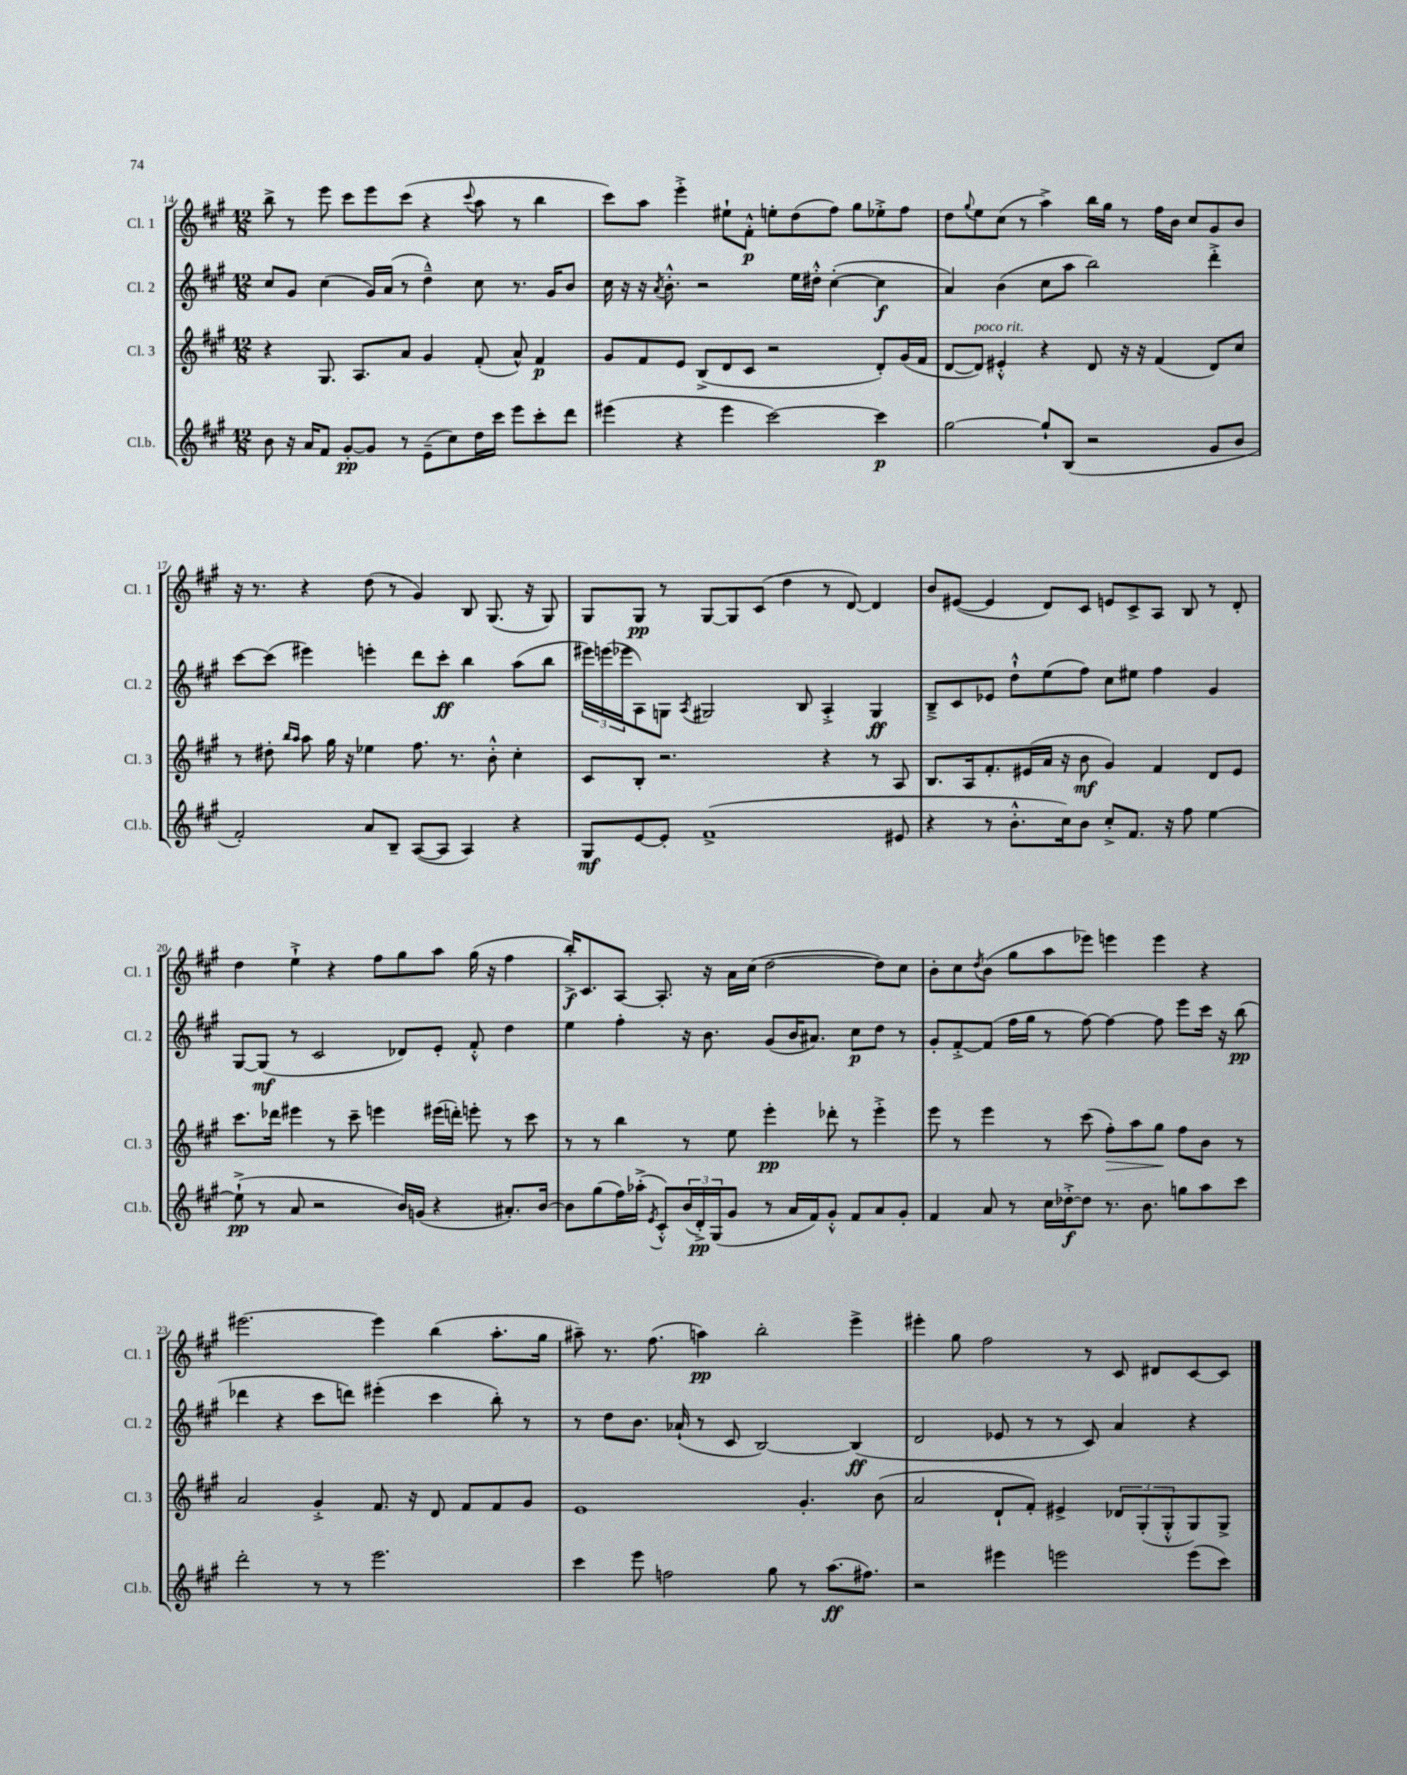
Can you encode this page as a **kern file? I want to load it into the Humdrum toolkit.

**kern	**dynam	**kern	**dynam	**kern	**dynam	**kern	**dynam
*part4	*part4	*part3	*part3	*part2	*part2	*part1	*part1
*staff4	*staff4	*staff3	*staff3	*staff2	*staff2	*staff1	*staff1
*I"Cl.b.	*	*I"Cl. 3	*	*I"Cl. 2	*	*I"Cl. 1	*
*I'Cl.b.	*	*I'Cl. 3	*	*I'Cl. 2	*	*I'Cl. 1	*
*clefG2	*	*clefG2	*	*clefG2	*	*clefG2	*
*k[f#c#g#]	*	*k[f#c#g#]	*	*k[f#c#g#]	*	*k[f#c#g#]	*
*M12/8	*	*M12/8	*	*M12/8	*	*M12/8	*
=14	=14	=14	=14	=14	=14	=14	=14
8b\	.	4r	.	8cc#/L	.	8bb^\	.
16r	.	.	.	8g#/J	.	8r	.
16a/KL	.	.	.	.	.	.	.
8f#/J	.	8.G#/	.	(4cc#\	.	8eee\	.
[8g#'/L	pp	.	.	.	.	8ccc#\L	.
.	.	8.A/L	.	.	.	.	.
8g#/J]	.	.	.	16g#/LL)	.	8eee\	.
.	.	.	.	(16a/JJ	.	.	.
8r	.	8a/J	.	8r	.	(8ccc#\J	.
(8e~\L	.	4g#/	.	4dd~^^\)	.	4r	.
8cc#\)	.	.	.	.	.	.	.
.	.	.	.	.	.	8qqccc#/	.
16dd\L	.	(8f#'/	.	8cc#\	.	8aa\	.
16ccc#\JJ	.	.	.	.	.	.	.
8eee\L	.	8a^^/)	.	8.r	.	8r	.
8ccc#'\	.	4f#/	p	.	.	4bb\	.
.	.	.	.	16g#/KL	.	.	.
8ddd\J	.	.	.	8b/J	.	.	.
=15	=15	=15	=15	=15	=15	=15	=15
(4eee#X\	.	8g#/L	.	16cc#\	.	8ccc#\L)	.
.	.	.	.	16r	.	.	.
.	.	8f#/	.	16r	.	8aa\J	.
.	.	.	.	8qa/	.	.	.
.	.	.	.	8.b'^^\	.	.	.
4r	.	8e/J	.	.	.	4eee'^\	.
.	.	(8B^/L	.	2r	.	.	.
4eee#\	.	8d/	.	.	.	8ee#X`\L	.
.	.	8c#/J	.	.	.	8f#'^^\J	p
[2ccc#\)	.	2r	.	.	.	8een'\L	.
.	.	.	.	16ee\LL	.	(8dd\	.
.	.	.	.	16dd#X'^^\JJ	.	.	.
.	.	.	.	([4cc#'\	.	8ff#\J)	.
.	.	.	.	.	.	8gg#\L	.
4ccc#\]	p	8d'/L)	.	4cc#\]	f	8ee-X'^\	.
.	.	(16g#/L	.	.	.	8ff#\J	.
.	.	16f#/JJ	.	.	.	.	.
=16	=16	=16	=16	=16	=16	=16	=16
[2gg#\	.	[8d/L	.	4a/)	.	8dd\L	.
.	.	.	.	.	.	8qqgg#/	.
!	!	!LO:TX:a:i:t=poco rit.	!	!	!	!	!
.	.	8d/J])	.	.	.	8ee\	.
.	.	4e#X'^^/	.	(4b\	.	(8cc#\J	.
.	.	.	.	.	.	8r	.
8gg#`/L]	.	4r	.	8cc#\L	.	4aa^\)	.
(8B/J	.	.	.	8aa\J	.	.	.
2r	.	8d/	.	2bb\)	.	16bb\LL	.
.	.	.	.	.	.	16gg#\JJ	.
.	.	16r	.	.	.	8r	.
.	.	16r	.	.	.	.	.
.	.	(4f#/	.	.	.	16ff#\LL	.
.	.	.	.	.	.	16b\JJ	.
.	.	.	.	.	.	8cc#/L	.
8g#/L	.	8d/L)	.	4ddd'^\	.	8g#/	.
8b/J	.	8cc#/J	.	.	.	8b/J	.
!!LO:LB:g=z
=17	=17	=17	=17	=17	=17	=17	=17
2f#'/)	.	8r	.	[8ccc#\L	.	16r	.
.	.	.	.	.	.	8.r	.
.	.	8dd#X'\	.	(8ccc#\J]	.	.	.
.	.	16qqbb/LL	.	.	.	.	.
.	.	16qqaa/JJ	.	.	.	.	.
.	.	8aa\	.	4eee#X\)	.	4r	.
.	.	16gg#\	.	.	.	.	.
.	.	16r	.	.	.	.	.
8a/L	.	4ee-X\	.	4eeen'\	.	(8dd\	.
8B~/J	.	.	.	.	.	8r	.
([8A/L	.	8.ff#\	.	8ddd\L	.	4g#/)	.
8A/J]	.	.	.	8ccc#'\J	ff	.	.
.	.	8.r	.	.	.	.	.
4A/)	.	.	.	4bb\	.	8B/	.
.	.	8b'^^\	.	.	.	(8.G#/	.
4r	.	4cc#'\	.	(8aa\L	.	.	.
.	.	.	.	.	.	16r	.
.	.	.	.	8bb\J	.	8G#/)	.
=18	=18	=18	=18	=18	=18	=18	=18
8G#/L	mf	8c#/L	.	24eee#X\LL)	.	8G#/L	.
.	.	.	.	(24eeen\	.	.	.
.	.	.	.	24eee-X\J	.	.	.
[8e/	.	8B'/J	.	8A\)	.	8G#/J	pp
8e'/J]	.	2.r	.	8Gn\J	.	8r	.
.	.	.	.	8qA/	.	.	.
(1f#^	.	.	.	2G#X/	.	[8G#/L	.
.	.	.	.	.	.	8G#/]	.
.	.	.	.	.	.	(8c#/J	.
.	.	.	.	.	.	4dd\	.
.	.	.	.	8B/	.	.	.
.	.	4r	.	4A'^/	.	8r	.
.	.	.	.	.	.	[8d/)	.
.	.	8r	.	4G#/	ff	4d/]	.
8e#X/	.	8A/	.	.	.	.	.
=19	=19	=19	=19	=19	=19	=19	=19
4r	.	8.B/L	.	8B~^/L	.	8b/L	.
.	.	.	.	8c#/	.	([8e#X/J	.
.	.	16A/k	.	.	.	.	.
8r	.	8.f#'/	.	8e-X/J	.	4e#/]	.
8.b'^^\L	.	.	.	8dd`^^\L	.	.	.
.	.	(16e#X/L	.	.	.	.	.
.	.	16a/JJ	.	(8ee\	.	8d/L)	.
16cc#\k)	.	16r	.	.	.	.	.
8b\J	.	8b\	mf	8ff#\J)	.	8c#/J	.
8cc#'^/L	.	4g#/)	.	8cc#\L	.	8en/L	.
8.f#/J	.	.	.	8ee#X\J	.	8c#^/	.
.	.	4f#/	.	4ff#\	.	8A/J	.
16r	.	.	.	.	.	.	.
8ff#\	.	.	.	.	.	8B/	.
[4ee\	.	8d/L	.	4g#/	.	8r	.
.	.	8e#/J	.	.	.	8d'/	.
!!LO:LB:g=z
=20	=20	=20	=20	=20	=20	=20	=20
(8ee`^\]	pp	8.ccc#\L	.	[8G#/L	.	4dd\	.
8r	.	.	.	(8G#/J]	mf	.	.
.	.	16ddd-X\Jk	.	.	.	.	.
8a/	.	4eee#X\	.	8r	.	4ee`^\	.
2r	.	.	.	2c#/	.	.	.
.	.	8r	.	.	.	4r	.
.	.	8ccc#~\	.	.	.	.	.
.	.	4eeen\	.	.	.	8ff#\L	.
16b/LL)	.	.	.	8d-X/L)	.	8gg#\	.
(16gn/JJ	.	.	.	.	.	.	.
4r	.	(16eee#X\LL	.	8e'/J	.	8aa\J	.
.	.	16dddn'\JJ)	.	.	.	.	.
.	.	8eeen'\	.	8f#'^^/	.	(16gg#\	.
.	.	.	.	.	.	16r	.
8.a#X'/L)	.	8r	.	4dd\	.	4ff#\	.
.	.	8ccc#\	.	.	.	.	.
[16b/Jk	.	.	.	.	.	.	.
=21	=21	=21	=21	=21	=21	=21	=21
8b\L]	.	8r	.	4ee\	.	16bb'^/KL)	f
.	.	.	.	.	.	8.c#/	.
(8gg#\	.	8r	.	.	.	.	.
16ff#\L)	.	4bb\	.	4ff#'\	.	[8A/J	.
(16aa-X'^\JJ	.	.	.	.	.	.	.
8qe/	.	.	.	.	.	.	.
8c#'^^/L)	.	.	.	.	.	8.A'/]	.
(24b/L	.	8r	.	16r	.	.	.
24d'^/)	pp	.	.	.	.	.	.
.	.	.	.	8.b\	.	16r	.
(24G#/J	.	.	.	.	.	.	.
8g#/J	.	8ee\	.	.	.	16a\LL	.
.	.	.	.	.	.	(16cc#\JJ	.
8r	.	4eee'\	pp	(8g#/L	.	[2dd\	.
16a/LL	.	.	.	16b/K	.	.	.
16f#/J)	.	.	.	8.a#X/J)	.	.	.
8g#'^^/J	.	8ddd-X'\	.	.	.	.	.
8f#/L	.	8r	.	8cc#\L	p	.	.
8a/	.	4eee'^\	.	8dd\J	.	8dd\L])	.
8g#'/J	.	.	.	8r	.	8cc#\J	.
=22	=22	=22	=22	=22	=22	=22	=22
4f#/	.	8eee\	.	8g#'/L	.	8b'\L	.
.	.	8r	.	[8f#'^/	.	8cc#\	.
.	.	.	.	.	.	8qdd/	.
8a/	.	4eee\	.	(8f#/J]	.	(8b\J	.
8r	.	.	.	16ff#\LL	.	8gg#\L	.
.	.	.	.	16gg#\JJ	.	.	.
16cc#\LL	.	8r	.	8r	.	8aa\	.
[16dd-X'^\J	f	.	.	.	.	.	.
8dd-\J]	.	(8ccc#\	.	[8ff#\)	.	8eee-X\J)	.
!	!	!	!LO:HP:b	!	!	!	!
8.r	.	8ff#'\L)	>	4ff#\_	.	4eeen\	.
.	.	8aa\	.	.	.	.	.
8.b\	.	.	.	.	.	.	.
.	.	8gg#\J	.	8ff#\]	.	4eee\	.
8ggn\L	.	8ff#\L	]	8eee\L	.	.	.
8aa\	.	8b\J	.	16ccc#\Jk	.	4r	.
.	.	.	.	16r	.	.	.
8ccc#\J	.	8r	.	(8bb\	pp	.	.
!!LO:LB:g=z
=23	=23	=23	=23	=23	=23	=23	=23
2ddd'\	.	2a/	.	4ddd-X\	.	[2.eee#X\	.
.	.	.	.	4r	.	.	.
8r	.	4g#'^/	.	8ccc#\L	.	.	.
8r	.	.	.	8dddn\J)	.	.	.
2.eee\	.	8.f#/	.	(4eee#X'\	.	4eee#\]	.
.	.	16r	.	.	.	.	.
.	.	8d/	.	4ccc#\	.	(4bb\	.
.	.	8f#/L	.	.	.	.	.
.	.	8f#/	.	8bb'\)	.	8.aa'\L	.
.	.	8g#/J	.	8r	.	.	.
.	.	.	.	.	.	16gg#\Jk	.
=24	=24	=24	=24	=24	=24	=24	=24
4ccc#\	.	1e	.	8r	.	8aa#X~\)	.
.	.	.	.	8dd\L	.	8.r	.
8eee\	.	.	.	8.b\J	.	.	.
.	.	.	.	.	.	(8.ff#\	.
2ffn\	.	.	.	.	.	.	.
.	.	.	.	(16a-X`/	.	.	.
.	.	.	.	8r	.	4aan\)	pp
.	.	.	.	8c#/	.	.	.
.	.	.	.	[2B/)	.	2bb'\	.
8gg#\	.	.	.	.	.	.	.
8r	.	4.g#'/	.	.	.	.	.
(8.aa\L	ff	.	.	.	.	.	.
.	.	.	.	(4B/]	ff	4eee^\	.
8.ff#X\J)	.	.	.	.	.	.	.
.	.	(8b\	.	.	.	.	.
=25	=25	=25	=25	=25	=25	=25	=25
2r	.	2a/	.	2d/	.	4eee#X'\	.
.	.	.	.	.	.	8gg#\	.
.	.	.	.	.	.	2ff#\	.
4eee#X\	.	8d`/L	.	8e-X/	.	.	.
.	.	8f#'/J)	.	8r	.	.	.
2eeen\	.	4e#X^/	.	8r	.	.	.
.	.	.	.	8c#/)	.	8r	.
.	.	12d-X/L	.	4a/	.	8c#/	.
.	.	(12G#'/	.	.	.	.	.
.	.	.	.	.	.	8d#X/L	.
.	.	12G#'^^/	.	.	.	.	.
(8eee\L	.	8G#/)	.	4r	.	[8c#/	.
8ccc#\J)	.	8G#^/J	.	.	.	8c#/J]	.
==	==	==	==	==	==	==	==
*-	*-	*-	*-	*-	*-	*-	*-
